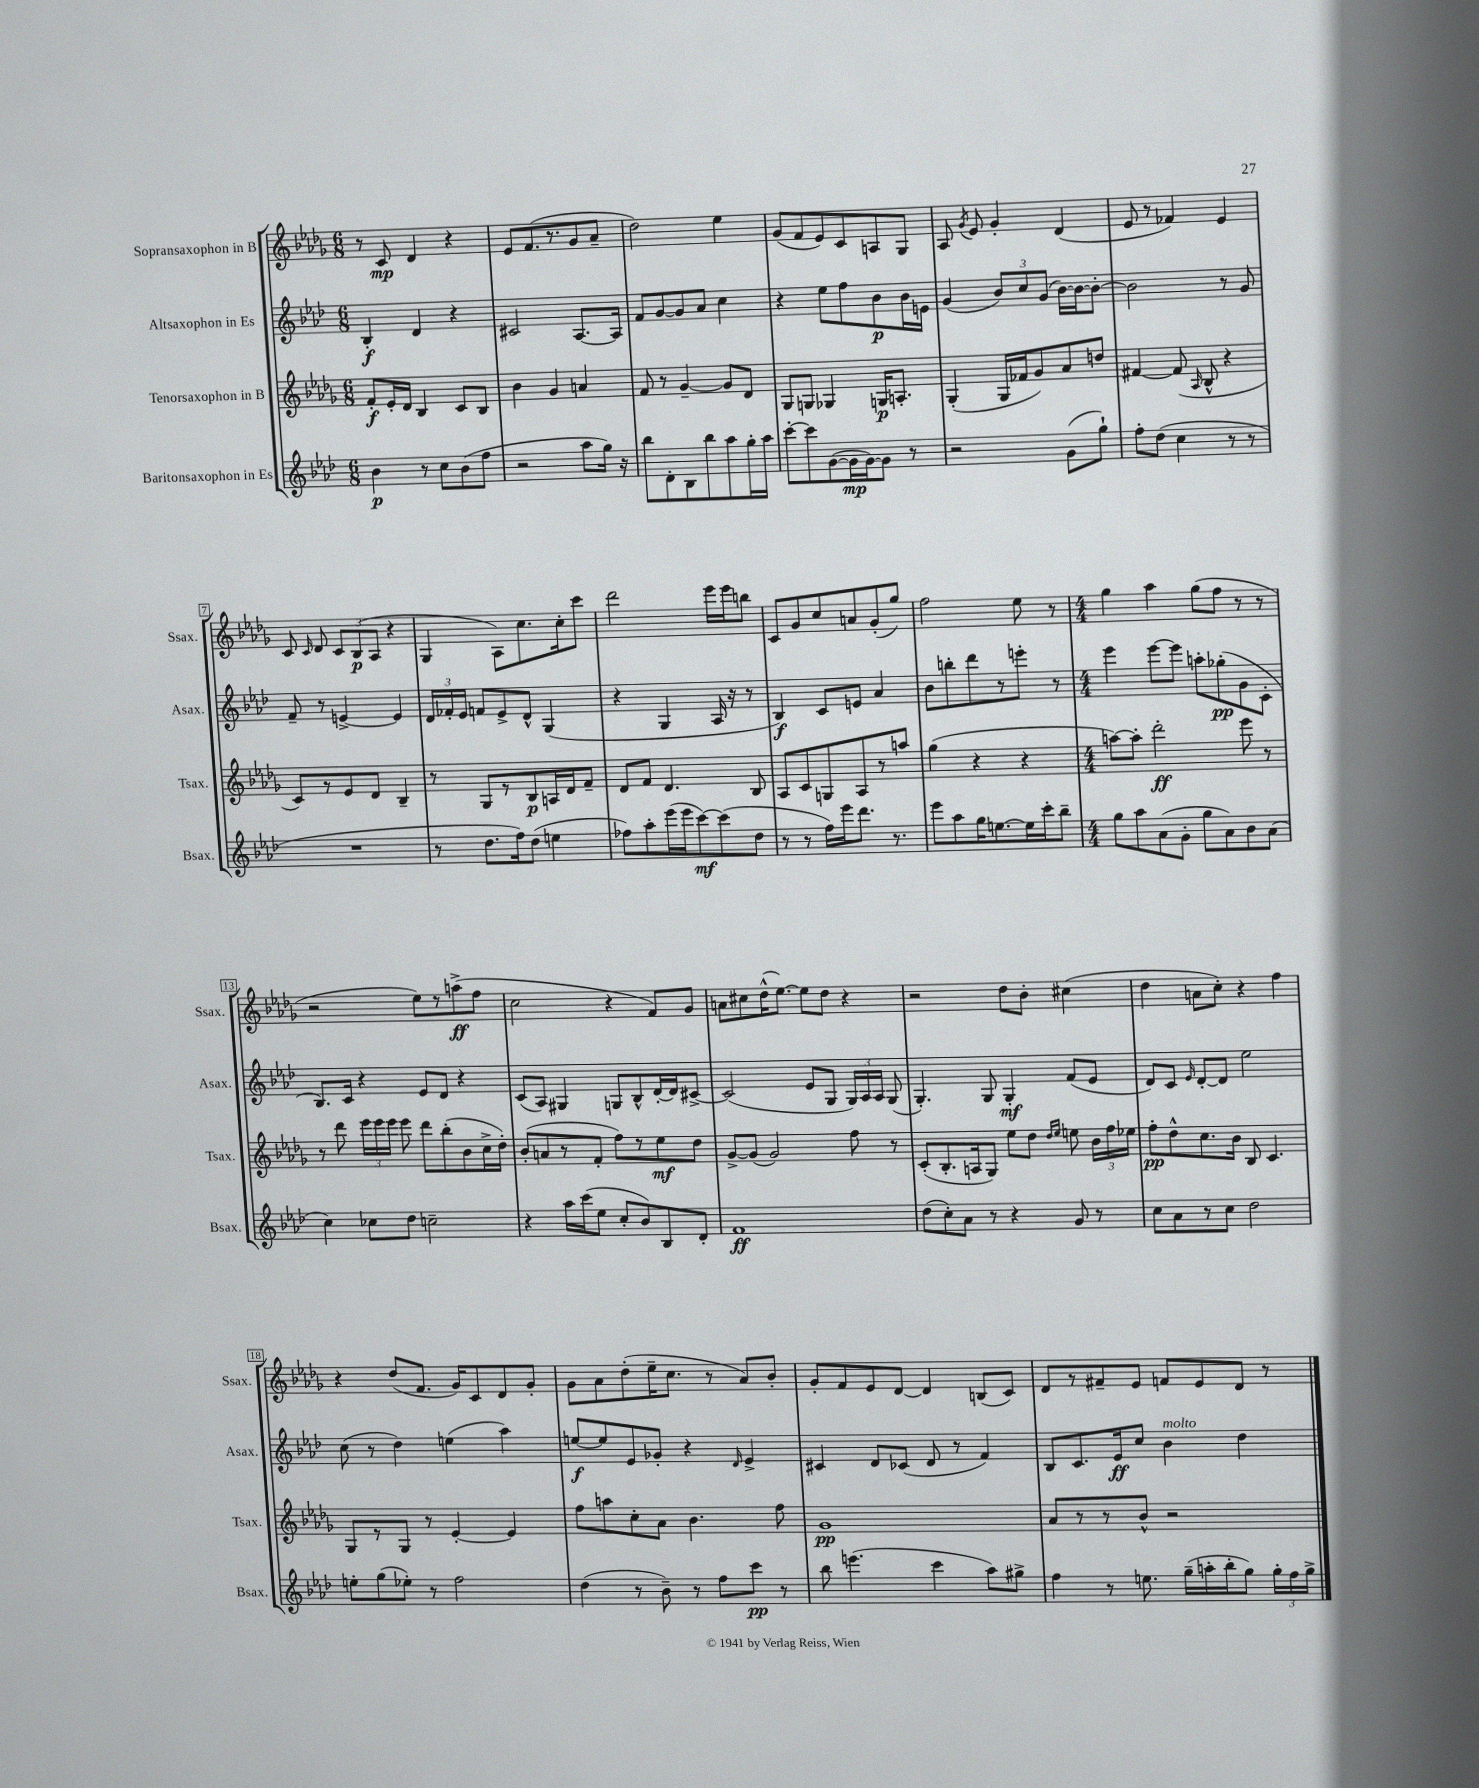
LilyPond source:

<<
\new StaffGroup <<
\new Staff = "s0" \with { instrumentName = "Sopransaxophon in B" shortInstrumentName = "Ssax." } {
    \clef treble \key des \major \numericTimeSignature \time 6/8
    \autoBeamOff r8 c'8\mp des'4 r4 |
    ees'8[ f'8.( r8. ges'8 aes'8]-- |
    des''2) ees''4 |
    ges'8[( f'8 ees'8) c'8 a8 ges8] |
    aes8 \acciaccatura { ges'8 } ees'8 ges'4-. des'4( |
    ees'8 r8 fes'4) ees'4 |
    c'8 \grace { c'16 } des'8 \tuplet 3/2 { c'8[ bes8\p( aes8] } r4 |
    ges4 aes8[) c''8. c''16-. c'''8] |
    des'''2 ees'''16[ ees'''16 b''8] |
    c'8[ ges'8 c''8 a'8 ges'8-.( ges''8]) |
    f''2 ees''8 r8 |
    \numericTimeSignature \time 4/4 ges''4 aes''4 ges''8[( f''8] r8 r8 |
    r2 ees''8[) r8 a''8->\ff( f''8] |
    c''2 r4 f'8[) ges'8] |
    a'8[ cis''8 des''16-^( ees''8.]~) ees''8[ des''8] r4 |
    r2 des''8[ bes'8]-. cis''4( |
    des''4 a'8[ c''8]-.) r4 f''4 |
    r4 des''8[( f'8.] ges'16[) c'8 des'8 ges'8]-. |
    ges'8[ aes'8 des''8-.( ees''16-- c''8.] r8 aes'8[) bes'8]-. |
    ges'8[-. f'8 ees'8 des'8]~ des'4 b8[( c'8]) |
    des'8[ r8 fis'8-- ees'8] f'8[ ees'8 des'8] r8 \bar "|." |
}
\new Staff = "s1" \with { instrumentName = "Altsaxophon in Es" shortInstrumentName = "Asax." } {
    \clef treble \key aes \major \numericTimeSignature \time 6/8
    \autoBeamOff bes4-.\f des'4 r4 |
    cis'2 aes8.[~ aes16] |
    f'8[ g'8~ g'8 aes'8] c''4 |
    r4 ees''8[ f''8 bes'8\p bes'16 e'16] |
    g'4( \tuplet 3/2 { bes'8[) c''8 g'8]( } bes'16[~) bes'16~ bes'8]~-. |
    bes'2 r8 g'8 |
    f'8-- r8 e'4~-> e'4 |
    \tuplet 3/2 { des'16[ fes'16-. ees'16] } f'8[ ees'8-> des'8]-^ g4( |
    r4 g4 aes16 r16 r8 |
    bes4\f) c'8[ e'8] aes'4 |
    bes'8[ b''8-. des'''8 r8 e'''8]-. r8 |
    \numericTimeSignature \time 4/4 ees'''4 ees'''8[~ ees'''8] a''8[-. ges''8-.\pp( g'8 c'8]-. |
    bes8.[) c'16] r4 ees'8[ des'8] r4 |
    c'8[( aes8]) gis4 g8[ bes8-^ des'16~-. des'16 cis'8]~-> |
    cis'2( ees'8[ g8] \tuplet 3/2 { g16[) aes16 aes16] } g8( |
    g4.-.) g8 g4-.\mf f'8[( ees'8] |
    des'8[) c'8] \grace { ees'16 } des'8[~-. des'8] ees''2 |
    c''8( r8 des''4) e''4( aes''4) |
    e''8[~\f e''8 ees'8 ges'8]-. r4 \grace { des'16 } ees'4-> |
    cis'4 des'8[ ces'8]( des'8 r8 f'4) |
    bes8[ c'8. ees'16\ff c''8] bes'4^\markup { \italic "molto" } des''4 \bar "|." |
}
\new Staff = "s2" \with { instrumentName = "Tenorsaxophon in B" shortInstrumentName = "Tsax." } {
    \clef treble \key des \major \numericTimeSignature \time 6/8
    \autoBeamOff f'8[-.\f ees'16-. des'16] bes4 c'8[ bes8] |
    bes'4 ges'4 a'4 |
    f'8 r8 ges'4~-- ges'8[ des'8] |
    ges8[ g8] ges4 g16[\p a8.]-. |
    ges4-.( ges16[ fes'16 ges'8) aes'8 d''8] |
    fis'4~ fis'8( \grace { aes16 } bes8-^ r4 |
    c'8[) r8 ees'8 des'8] bes4-- |
    r8 ges8[ r8 bes8\p a16 des'16 f'8]-- |
    des'8[ f'8] des'4. bes8 |
    aes8[ c'8 g8 aes8 r8 a''8] |
    ges''4( r4 r4 |
    \numericTimeSignature \time 4/4 a''8[~) a''8]-. des'''2-.\ff ees'''8 r8 |
    r8 des'''8 \tuplet 3/2 { ees'''16[ ees'''16 ees'''16] } ees'''8 des'''8[ bes''8-.( bes'8 c''16-> des''16]-.) |
    bes'8[-.( a'8 r8 f'8]-. f''8[) r8 ees''8\mf des''8] |
    ges'8[~-> ges'8]( ges'2) f''8 r8 |
    c'8[-.( bes8.-. a16 ges8]) ees''8[ des''8] \grace { des''16[ ees''16] } e''8 \tuplet 3/2 { bes'16[ f''16 ees''16] } |
    f''8[-.\pp des''8-^ c''8. bes'16] bes8 c'4. |
    ges8[ r8 ges8] r8 ees'4~-. ees'4 |
    f''8[ a''8 c''8-. aes'8] bes'4. f''8 |
    ges'1\pp |
    aes'8[ r8 r8 bes'8]-^ r2 \bar "|." |
}
\new Staff = "s3" \with { instrumentName = "Baritonsaxophon in Es" shortInstrumentName = "Bsax." } {
    \clef treble \key aes \major \numericTimeSignature \time 6/8
    \autoBeamOff bes'4\p r8 c''8[ bes'8( f''8] |
    r2 aes''8[ g''16]) r16 |
    bes''8[ des'8-. bes8 bes''8 aes''8 g''16-. aes''16] |
    c'''8[~-. c'''8 g'8~( g'16\mp g'16~) g'8] r8 |
    r2 g'8[( g''8]-!) |
    f''8[-. des''8]( c''4 r8 r8 |
    R2. |
    r8 des''8.[ f''16) des''8]( e''4 |
    fes''8[) aes''8-. ees'''16( ees'''16 c'''8~\mf) c'''8( des''8] |
    r8 r8 f''16[) ees'''16 des'''8.] r8. |
    ees'''8[ aes''8 g''16 e''8.~ e''16 c'''16-. bes''8]-- |
    \numericTimeSignature \time 4/4 g''8[ aes''8 aes'8( g'8]-. g''8[ aes'8) bes'8 aes'8]( |
    c''4) ces''8[ des''8] c''2-- |
    r4 aes''16[ c'''16( ees''8] c''8[-. bes'8) bes8 des'8]-. |
    f'1\ff |
    des''8[( c''8-.) aes'8] r8 r4 g'8 r8 |
    c''8[ aes'8 r8 c''8] des''2 |
    e''8[-. g''8( ees''8]-.) r8 f''2 |
    des''4( r8 bes'8--) r8 f''8[ c'''8]\pp r8 |
    bes''8 e'''4.( c'''4 aes''8[) gis''8]-> |
    f''4 r8 e''8. g''16[--( a''16-. bes''16-. g''8]) \tuplet 3/2 { g''16[-. f''16 g''16]-> } \bar "|." |
}
>>
>>
\layout { \context { \Score \override BarNumber.stencil = #(make-stencil-boxer 0.1 0.3 ly:text-interface::print) } }
